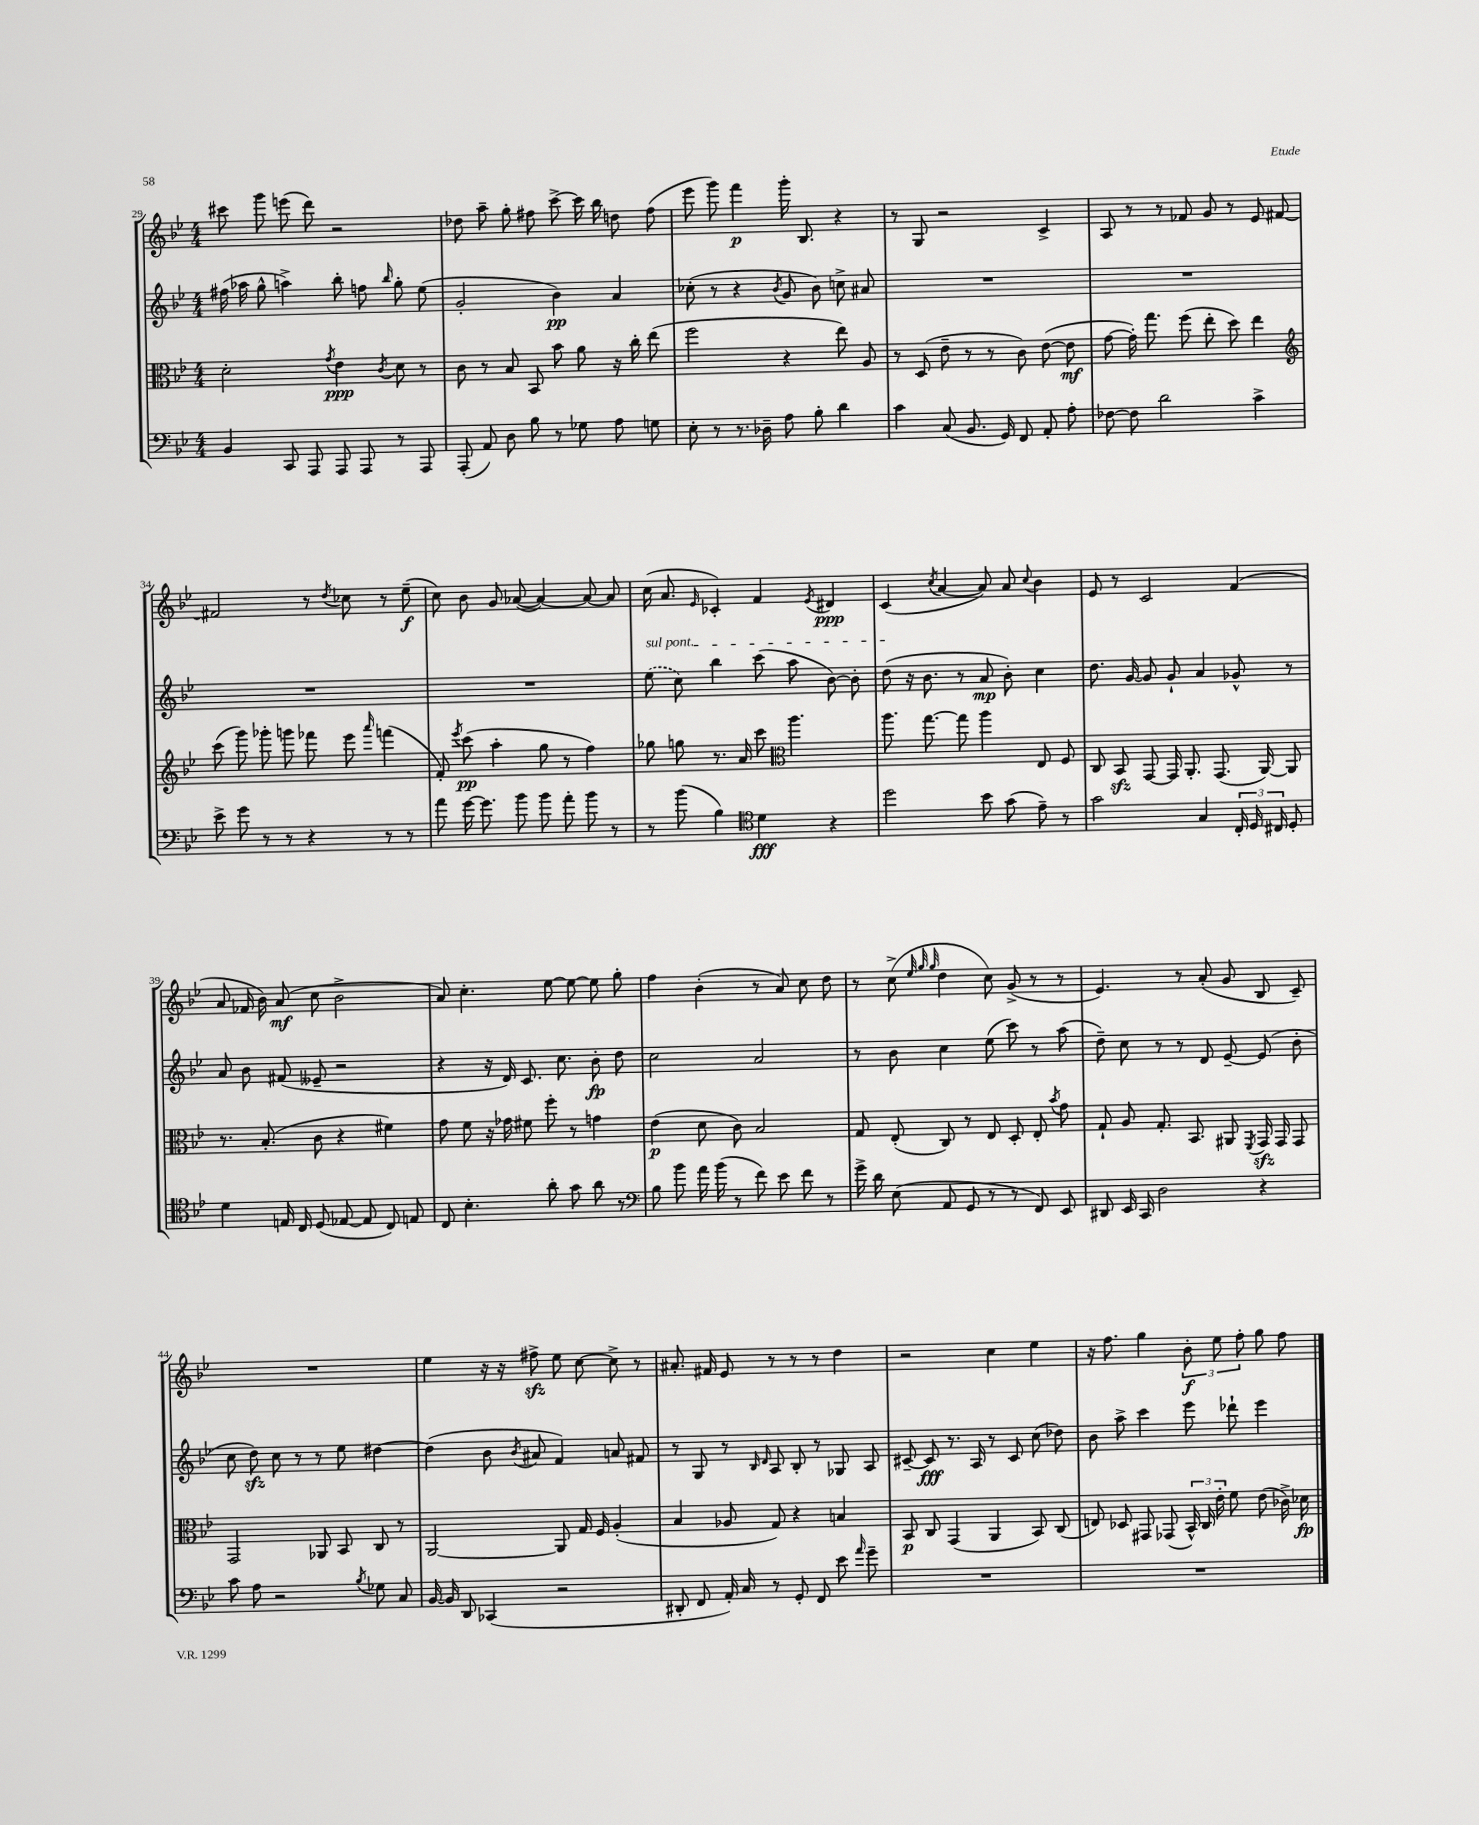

**kern	**kern	**kern	**kern
*staff4	*staff3	*staff2	*staff1
*clefF4	*clefC3	*clefG2	*clefG2
*k[b-e-]	*k[b-e-]	*k[b-e-]	*k[b-e-]
*M4/4	*M4/4	*M4/4	*M4/4
4BB-/	2d'\	(16ff#\	8ccc#\
.	.	16aa-\	.
.	.	8gg^^\	8ggg\
8CC/	.	4aa^\)	(8eee\
8AAA/	.	.	8ddd\)
.	8qg/	.	.
8AAA/	4e-\	8bb-'\	2r
8AAA/	.	8ff\	.
.	8qc/	16qqbb-/	.
8r	8d\	8gg'\	.
8AAA/	8r	(8ee-\	.
=	=	=	=
(8AAA'/	8c\	2g'/	8dd-\
8AA/)	8r	.	8aa~\
8D\	8B-/	.	8gg'\
8B-\	8BB-/	.	8ff#\
8r	8b-\	4b-\)	[8ccc^\
8G-\	8a\	.	16ccc\]
.	.	.	16bb-\
8A\	16r	4a/	8dd\
.	16cc'\	.	.
8G\	(8ee-\	.	(8ff#\
=	=	=	=
8E-'\	2ff\	(8cc-'\	8eee-\
8r	.	8r	8ggg\)
8.r	.	4r	4fff\
16D-~\	.	.	.
.	.	8qb-/	.
8A\	4r	8g/	16ggg'\
.	.	.	8.B-/
8B-'\	.	8b-\)	.
4d\	8ee-\)	8cc^\	4r
.	8A/	8a#/	.
=	=	=	=
4c\	8r	1r	8r
.	(8D/	.	8G/
(8C/	8e-~\	.	2r
8.BB-/	8r	.	.
.	8r	.	.
16GG/)	.	.	.
8FF/	8c\)	.	.
8AA'/	([8e-\	.	4c^/
8A'\	8e-\]	.	.
=	=	=	=
[8F-\	[8g\	1r	8A/
8F-\]	16g'\])	.	8r
.	8.gg\	.	.
2d\	.	.	8r
.	(8ff\	.	8f-/
.	8ee-'\	.	8g/
.	8dd\)	.	8r
4c^\	4ee-\	.	8e-/
.	.	.	[8f#/
=	=	=	=
*	*clefG2	*	*
8e-^\	(8ccc\	1r	2f#/]
8g\	8ggg\)	.	.
8r	8ggg-'\	.	.
8r	8ggg\	.	.
4r	8fff-\	.	8r
.	.	.	8qdd/
.	8eee-\	.	8cc-\
.	16qqaaa/	.	.
8r	(4fff\	.	8r
8r	.	.	(8ee-~\
=	=	=	=
8a\	8f'/)	1r	8cc\)
.	8qeee-/	.	.
[16g\	(8ccc\	.	8b-\
8.g\]	.	.	.
.	4aa'\	.	8g/
8b-\	.	.	([8a-/
8b-\	8gg\	.	4a-/_)
8a'\	8r	.	.
8b-\	4ff\)	.	8a-/_
8r	.	.	8a-/]
=	=	=	=
8r	8gg-\	(8ee-\	(16cc\
.	.	.	8.a/
(8b-\	8gg\	8cc\)	.
.	.	.	16qqe-/
4B-\)	8.r	4bb-\	4c-'/)
.	16a/	.	.
*clefC4	*	*	*
4d\	8ccc\	(8ccc\	4f/
*	*clefC3	*	*
.	4.aa\	8aa\	.
.	.	.	8qe-/
4r	.	[8b-\)	4d#/
.	.	8b-'\]	.
=	=	=	=
2dd\	8.aa\	(8dd\	(4c/
.	.	16r	.
.	[8.gg\	8.b-\	.
.	.	.	8qcc/
.	.	.	[4a/
.	8gg\]	8r	.
8b-\	4aa\	8a/	8a/])
(8g\	.	8b-'\)	8a/
.	.	.	8qqcc/
8e-~\)	8E-/	4cc\	4b-\
8r	8F/	.	.
=	=	=	=
2g\	8C/	8.dd\	8e-/
.	8BB-/	.	8r
.	.	[16g/	.
.	[8GG/	8g/]	2c/
.	16GG/]	8g`/	.
.	8.AA'/	.	.
4G/	.	4a/	.
.	(8.GG/	.	.
24C'/	.	8g-^^/	(4f/
24D/	.	.	.
.	[16AA/)	.	.
24C#/	.	.	.
8D'/	8AA/]	8r	.
=	=	=	=
4d\	8.r	8a/	8a/
.	.	8b-\	16f-/
.	(8.B-'/	.	16b-\)
16E/	.	(8f#/	(8a/
16C/	.	.	.
(8D/	8c\	8e--~/	8cc\
[8E-/	4r	2r	2b-^\
8E-/]	.	.	.
8C/)	4f#\)	.	.
8E/	.	.	.
=	=	=	=
8C/	8g\	4r	8a/)
4.B-'\	8f\	.	4.cc'\
.	16r	16r	.
.	16g-\	16d/)	.
.	8f#\	8.c/	.
8a'\	8ff'\	.	[8ee-\
.	.	8.cc\	.
8g\	8r	.	8ee-\_
8a\	4g\	8b-'\	8ee-\]
8r	.	8dd\	8gg'\
=	=	=	=
*clefF4	*	*	*
8B-\	(4e-\	2cc\	4ff\
8b-\	.	.	.
16a\	8d\	.	(4b-'\
(16b-\	.	.	.
8r	8c\)	.	.
8f\)	2B-/	2a/	8r
8e-\	.	.	8a/)
8f\	.	.	8cc\
8r	.	.	8dd\
=	=	=	=
16g^\	8G/	8r	8r
16d\	.	.	.
(8E-\	(8E-'/	8b-\	(8cc^\
.	.	.	32qqee-/
.	.	.	32qqgg/
.	.	.	32qqgg/
8AA/	8C/)	4cc\	4dd\
8GG/	8r	.	.
8r	8E-/	(8ee-\	8cc\)
8r	8D'/	8ccc\)	(8g^/
8FF/)	8E-'/	8r	8r
.	8qb-/	.	.
8EE-/	8g\	(8aa\	8r
=	=	=	=
8DD#/	8G`/	8dd~\)	4.e-/)
16EE-/	8A/	8cc\	.
16CC/	.	.	.
2D\	8.G'/	8r	.
.	.	8r	8r
.	8.BB-/	.	.
.	.	8d/	(8a'/
.	8AA#/	[8e-~/	8g/
.	8qFF/	.	.
4r	16GG/	(8e-/]	8B-/
.	16GG/	.	.
.	8GG/	8b-'\	8c~/)
=	=	=	=
8c\	2GG/	8cc\	1r
8A\	.	8dd\)	.
2r	.	8cc\	.
.	.	8r	.
.	8AA-/	8r	.
.	8BB-/	8ee-\	.
8qB-/	.	.	.
8G-\	8C/	[4dd#\	.
8C/	8r	.	.
=	=	=	=
[16BB-/	[2AA/	(4dd#\]	4ee-\
16BB-/]	.	.	.
8DD/	.	.	.
(4CC-/	.	8b-\	16r
.	.	.	16r
.	.	8qb-/	.
.	.	8a#/	8ff#^\
2r	8AA/]	4f/)	8ee-\
.	16G/	.	[8cc\
.	16F/	.	.
.	(4A'/	8a/	8cc^\]
.	.	8f#/	8r
=	=	=	=
8DD#'/	4B-/	8r	8.a#'/
8FF/	.	8G/	.
.	.	.	16f#/
16AA'/)	8A-/	8r	8e-/
16C/	.	.	.
.	.	16qqB-/	.
.	.	16qqd/	.
8r	8G/)	8A/	8r
8GG'/	4r	8B-'/	8r
8FF/	.	8r	8r
8e-\	4B/	8G-/	4dd\
16qqa/	.	.	.
8g~\	.	8A/	.
=	=	=	=
1r	8BB-/	[8c#~/	2r
.	8C/	8c#/]	.
.	(4GG/	8.r	.
.	.	16A/	.
.	4AA/	8r	4cc\
.	.	8c#/	.
.	8BB-/)	(8cc\	4ee-\
.	(8C/	8dd-\)	.
=	=	=	=
1r	8E/)	8b-\	16r
.	.	.	8.ff\
.	8D-/	8aa^\	.
.	8GG#/	4ccc\	4gg\
.	(8GG-/	.	.
.	24BB-^^/)	8eee-\	12b-'\
.	24C/	.	.
.	24e-'\	.	12ee-\
.	8f\	8ddd-`\	.
.	.	.	12ff'\
.	(8e-\	4eee-\	8gg\
.	16c-^\)	.	8ff\
.	16d-\	.	.
==	==	==	==
*-	*-	*-	*-
